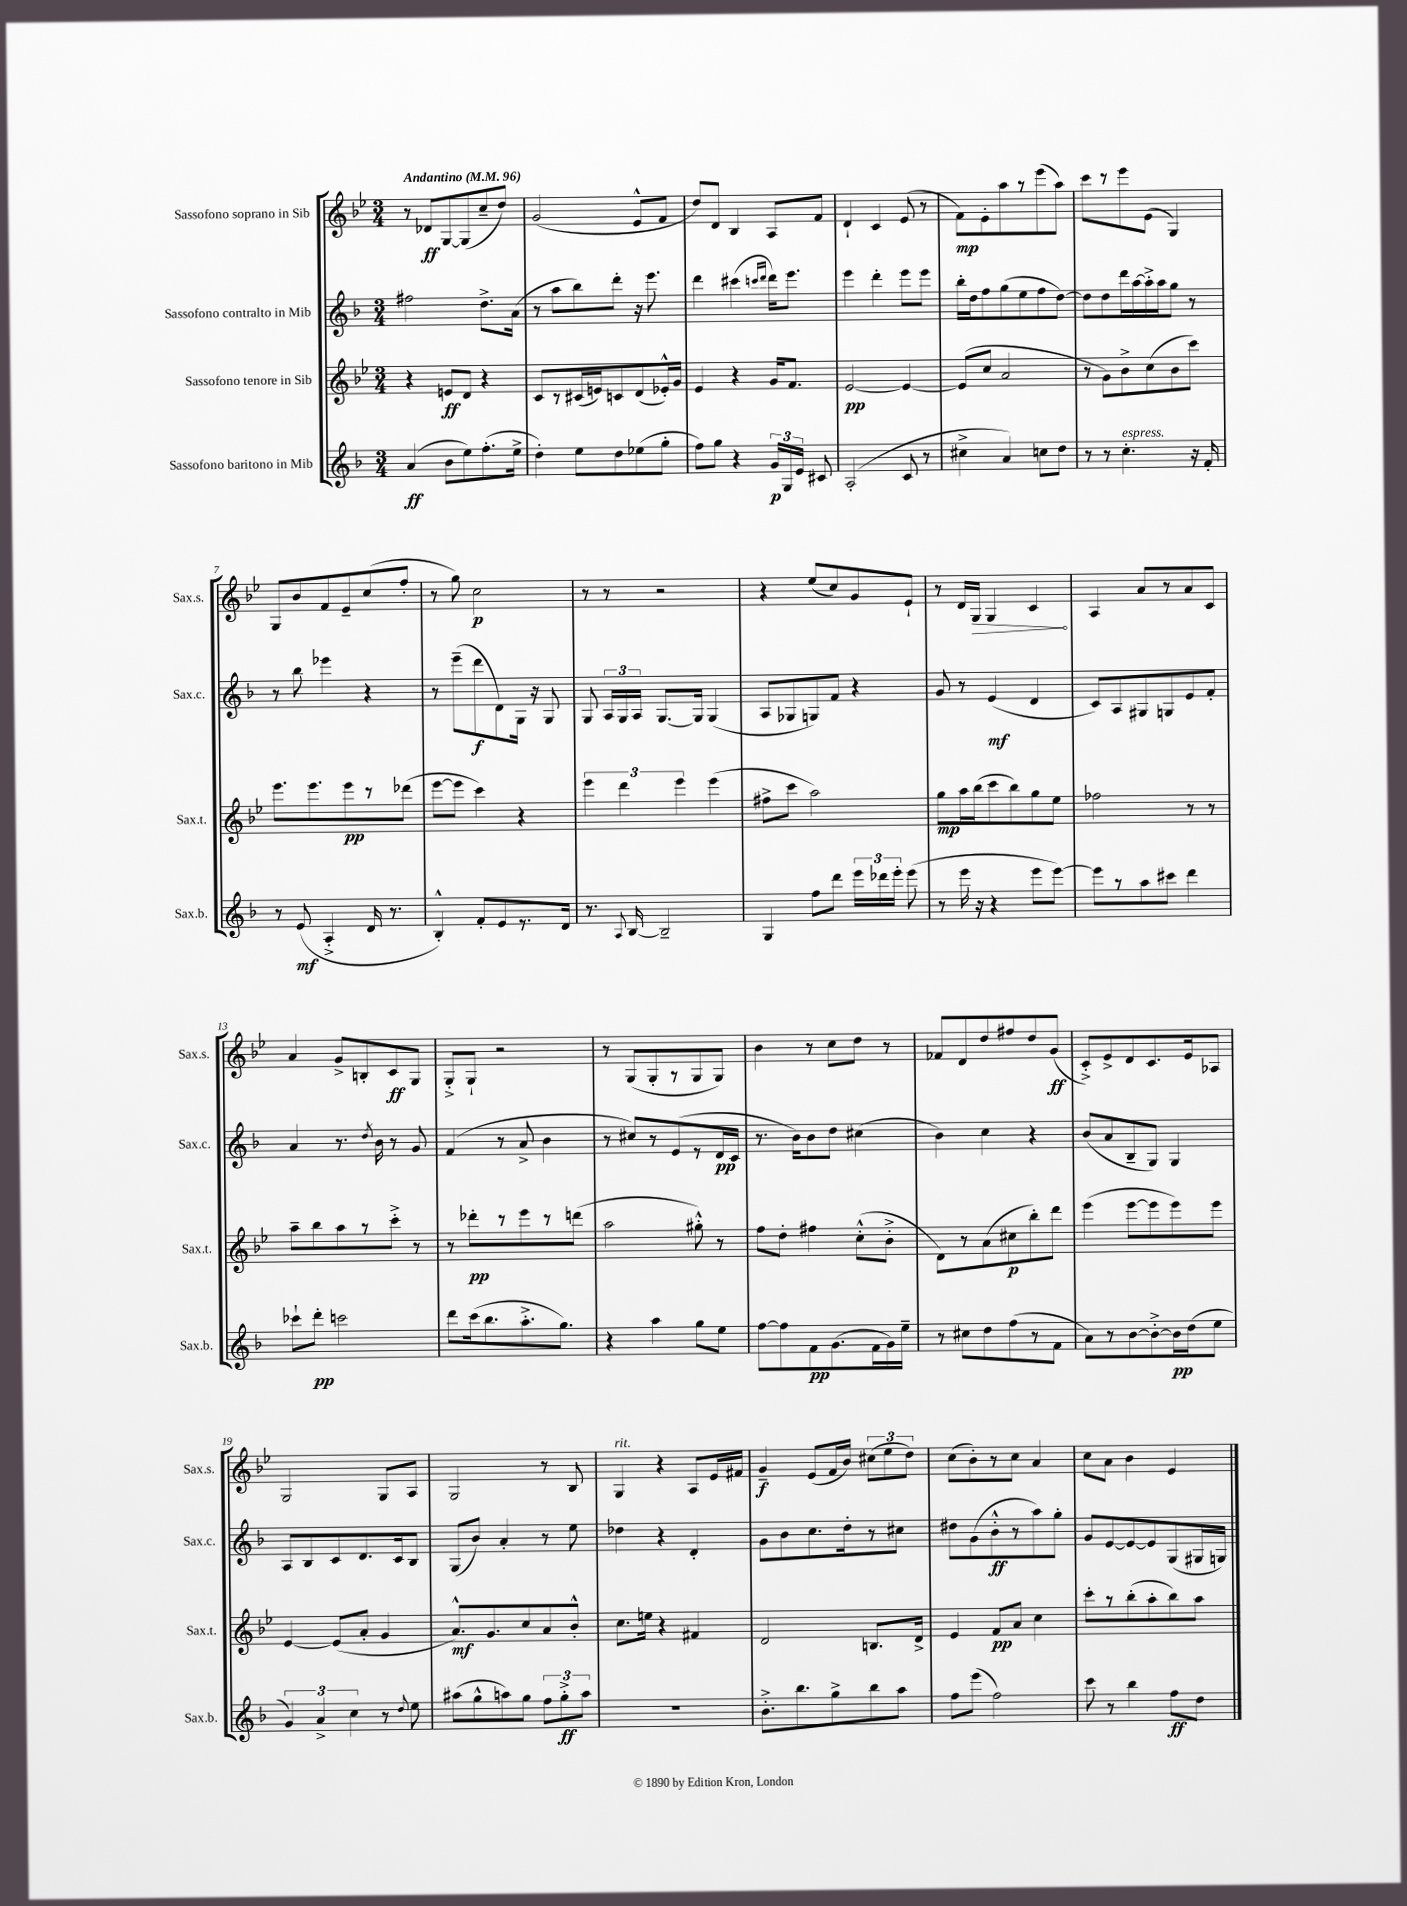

**kern	**kern	**kern	**kern
*staff4	*staff3	*staff2	*staff1
*clefG2	*clefG2	*clefG2	*clefG2
*k[b-]	*k[b-e-]	*k[b-]	*k[b-e-]
*M3/4	*M3/4	*M3/4	*M3/4
*MM96	*MM96	*MM96	*MM96
(4a	4r	2ff#	8r
.	.	.	8d-
8b-	8e	.	[8G
8ee)	8d	.	(8G]
(8.ff'	4r	8.dd^	8cc~
.	.	.	8dd)
16ee^	.	(16a	.
=	=	=	=
4dd')	8c	8r	(2g
.	8r	8aa	.
8ee	(16c#	8bb-)	.
.	16e)	.	.
8dd	8c	8ddd'	.
(8ee-	(8d	16r	8e-^^
.	.	8.eee	.
8gg'	16e-'^^)	.	8f
.	16g	.	.
=	=	=	=
8ff)	4e-	4ddd	8dd)
8gg	.	.	8d
4r	4r	(4ccc#	4B-
.	.	16qqccc	.
.	.	16qqddd	.
24g	16g	16ddd)	8A
24G	.	.	.
.	8.f	8.eee	.
24e	.	.	.
8c#	.	.	8f
=	=	=	=
(2A'	[2e-	4eee	4d`
.	.	4ddd'	4c
8c	4e-_	8eee	(8e-
8r	.	8eee	8r
=	=	=	=
4cc#^	(8e-]	16bb-'	8f)
.	.	16dd	.
.	8cc	8ff	8e-'
4a)	2a	(8gg	8aa
.	.	8ee	8r
8cc	.	8ff	(8eee-
8dd	.	[8dd)	8aa)
=	=	=	=
8r	8r	8dd]	8ccc
8r	8g)	8dd	8r
4.cc'	8b-^	16ddd	8eee-
.	.	[16aa	.
.	(8cc	16aa'^]	(8e-
.	.	16aa	.
.	8b-	8gg	4G)
16r	8ccc)	8r	.
16f'	.	.	.
=	=	=	=
8r	8.eee-	8r	8G
(8e	.	8bb-	8b-
.	8.eee-	.	.
4A'^	.	4eee-	8f
.	8eee-	.	8e-~
16d	8r	4r	(8cc
8.r	.	.	.
.	(8ddd-	.	8ff'
=	=	=	=
4B-'^^)	[8eee-	8r	8r
.	8eee-]	(8eee~	8gg)
8f'	4ccc)	8ddd	2cc
8e	.	8d)	.
8.r	4r	16G	.
.	.	16r	.
.	.	8G	.
16d	.	.	.
=	=	=	=
8.r	6eee-	8G	8r
.	.	24A	8r
.	6ddd	24G	.
8qqA	.	.	.
[16B-	.	.	.
.	.	24A	.
2B-~]	.	[8.G	2r
.	6eee-	.	.
.	.	16G]	.
.	(4eee-	(4G	.
=	=	=	=
4G	8ff#^	8A	4r
.	8ccc	8G-	.
8ff	2aa)	8G)	(8ee-
8ddd	.	8f	8cc)
24eee	.	4r	8g
24ddd-	.	.	.
24eee'	.	.	.
(8eee	.	.	8e-`
=	=	=	=
8r	8gg	8g	8r
16eee	16aa	8r	16d
16r	(16bb-	.	16G
4r	8ccc	(4e	4G
.	8bb-)	.	.
8eee	8gg	4d	4c
[8eee)	8ee-	.	.
=	=	=	=
8eee]	2ff-	8c)	4A
8r	.	8A	.
8aa	.	8G#	8a
8ccc#	.	8G	8r
4ddd	8r	8e	8a
.	8r	8f'	8c
=	=	=	=
8ccc-`	8aa~	4a	4a
8ddd'	8bb-	.	.
2ccc	8aa	8.r	8g^
.	8r	.	8B'
.	.	8qdd	.
.	.	16b-	.
.	8ccc'^	8r	8c
.	8r	8g	8G
=	=	=	=
8ddd	8r	(4f	8G'^
(16ccc	8ddd-'	.	8G`
8.bb-	.	.	.
.	8r	8r	2r
8.aa'^	8eee-	8a^	.
.	8r	4b-	.
8.gg)	.	.	.
.	(8ddd	.	.
=	=	=	=
4r	2aa	8r	8r
.	.	8cc#)	(8G
4aa	.	8r	8G'
.	.	(8e	8r
8gg	8gg#'^^)	8r	8G
8ee	8r	16d	8G)
.	.	16c	.
=	=	=	=
[8ff	8ff	8.r	4b-
8ff]	8dd'	.	.
.	.	16b-)	.
8f	4ff#	8b-	8r
(8.g	.	8dd	8cc
.	(8cc'^^	(4cc#	8dd
16f	.	.	.
16g)	8b-'^	.	8r
16ee~	.	.	.
=	=	=	=
8r	8d)	4b-)	8f-
8cc#	8r	.	8d
8dd	(8a	4cc	8dd
(8ff	8cc#	.	8ff#
8r	8bb-')	4r	8dd
8f	8ddd	.	(8g
=	=	=	=
8a)	(4eee-	(8b-	8c'^)
8r	.	8a	8e-^
[8b-	[8eee-	8B-~	8d
8b-'^_	8eee-]	8G)	8.c
16b-]	8eee-)	4G	.
(16dd	.	.	16e-
8ee	8eee-	.	8A-
=	=	=	=
6g)	[4e-	8A	2G
.	.	8B-	.
6a^	.	.	.
.	(8e-]	8c	.
6cc	.	.	.
.	8a'	8.d	.
8r	4g	.	8G
.	.	16c	.
8qqdd	.	.	.
8ee	.	8B-	8A
=	=	=	=
(8aa#	8.a^^)	(8G	2G
8gg^^	.	8b-)	.
.	8.g	.	.
8aa)	.	4a'	.
8gg	8cc	.	.
12ff	8a	8r	8r
12gg'^	.	.	.
.	8b-'^^	8ee	8B-
12aa	.	.	.
=	=	=	=
2.r	8.cc	4dd-	4G
.	16ee	.	.
.	4r	4r	4r
.	4f#	4d'	8A
.	.	.	16e-
.	.	.	16f#
=	=	=	=
8.b-'^	2d	8g	4g~
.	.	8b-	.
8.bb-	.	.	.
.	.	8.cc	(8e-
8gg^	.	.	16f
.	.	16dd'	16b-)
8bb-	8.B	8r	(12cc#
.	.	.	12ee-
8aa	.	8cc#	.
.	.	.	12dd)
.	16d^	.	.
=	=	=	=
8ff	4e-	8dd#	(8cc
(8eee	.	(8g	8b-')
2ff)	8f	8b-'^^	8r
.	8a	8r	8cc
.	4cc	8aa)	4a
.	.	8gg'	.
=	=	=	=
8ccc	8ccc'	8g	8cc
8r	8r	[8e	8a
4bb-	(8bb-'	8e_	4b-
.	8aa'	8e]	.
8ff	8bb-)	(8G	4e-
8dd	8aa	16G#	.
.	.	16G)	.
==	==	==	==
*-	*-	*-	*-
